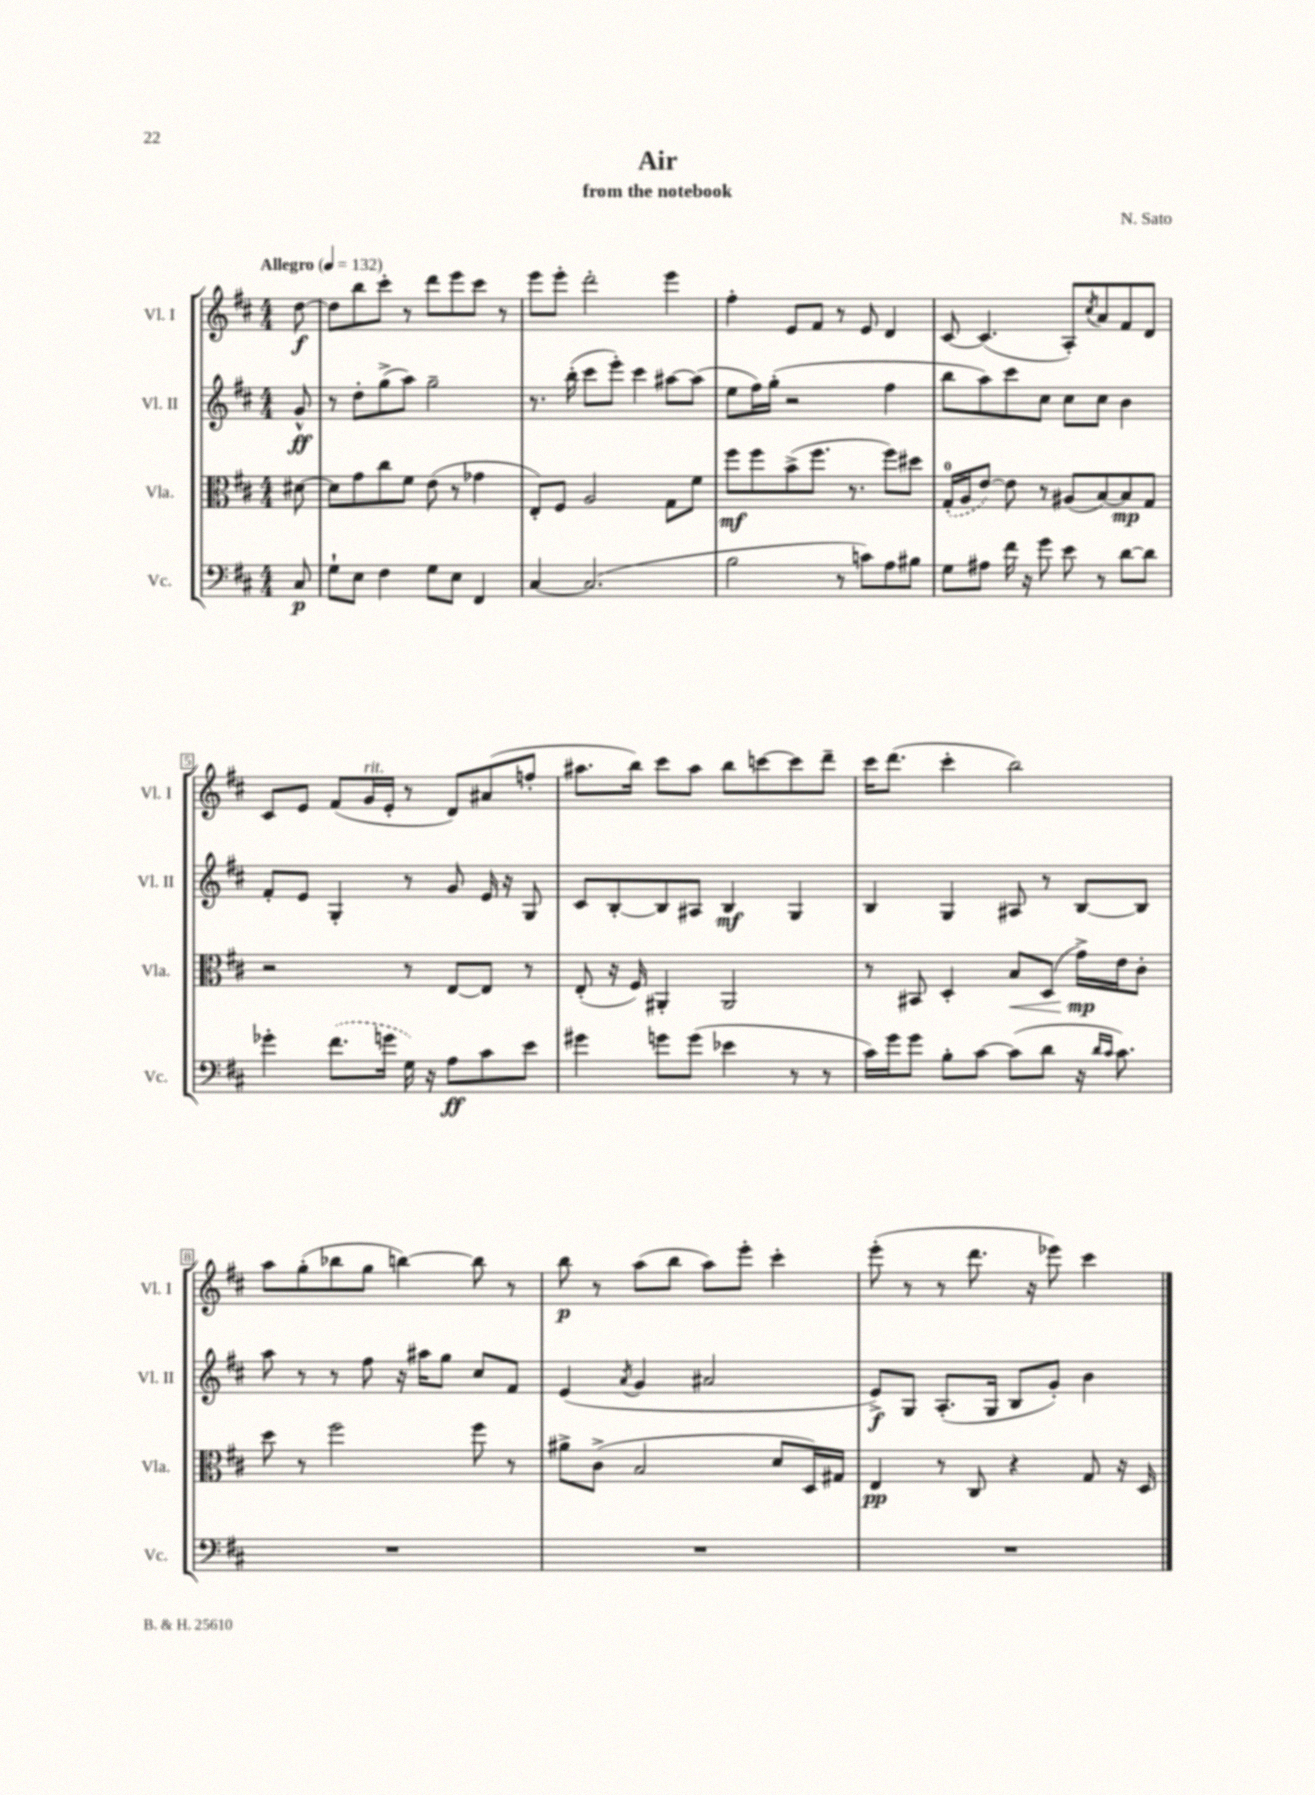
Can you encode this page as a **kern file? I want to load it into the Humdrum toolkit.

**kern	**kern	**kern	**kern
*staff4	*staff3	*staff2	*staff1
*clefF4	*clefC3	*clefG2	*clefG2
*k[f#c#]	*k[f#c#]	*k[f#c#]	*k[f#c#]
*M4/4	*M4/4	*M4/4	*M4/4
*MM132	*MM132	*MM132	*MM132
8C#	[8d#	8g^^	[8dd
=	=	=	=
8G`	8d#]	8r	8dd]
8E	8g	8dd'	8bb
4F#	8cc#	(8gg^	8ccc#'
.	8f#	8aa)	8r
8G	(8e	2gg~	8ddd
8E	8r	.	8eee
4FF#	4g-	.	8ccc#
.	.	.	8r
=	=	=	=
[4C#	8E')	8.r	8eee
.	8F#	.	8eee'
.	.	(16bb'	.
(2.C#]	2A	8ccc#	2ddd'
.	.	8eee')	.
.	.	4ccc#	.
.	8G	[8aa#	4eee
.	8f#	(8aa#]	.
=	=	=	=
2B	8ff#	8ee	4ff#'
.	8ff#	16ff#)	.
.	.	(16gg'	.
.	(8b^	2r	8e
.	8.ff#	.	8f#
8r	.	.	8r
.	8.r	.	.
8c)	.	.	8e
8A	8ff#)	4ff#	4d
8B#	8dd#	.	.
=	=	=	=
8G	(16G'	8bb	[8c#
.	16A	.	.
8A#	[8e)	8aa)	(4.c#]
16f#	8e]	8ccc#	.
16r	.	.	.
8g	8r	8cc#	.
8e	(8A#	8cc#	8A')
.	.	.	8qcc#
8r	[8B)	8cc#	8a
[8d	8B]	4b	8f#
8d]	8G	.	8d
=	=	=	=
4g-'	2r	8f#'	8c#
.	.	8e	8e
(8.f#	.	4G'	(8f#
.	.	.	16g
16g	.	.	16e'
16G)	8r	8r	8r
16r	.	.	.
8A	[8E	8g	8d)
8c#	8E]	16e	(8a#
.	.	16r	.
8e	8r	8G	8ff'
=	=	=	=
4g#	(8E'	8c#	8.aa#
.	16r	[8B'	.
.	16F#)	.	16bb)
8g	4AA#'	8B]	8ccc#
(8g	.	8A#	8aa#
4e-	2AA#	4B	8bb
.	.	.	[8ccc
8r	.	4G	8ccc]
8r	.	.	8ddd~
=	=	=	=
16c#)	8r	4B	16ccc#
16g	.	.	(8.ddd
8g	8BB#	.	.
8B'	4D'	4G	4ccc#'
[8c#	.	.	.
(8c#]	8B	8A#	2bb)
8d	(8D	8r	.
16r	16g^)	[8B	.
16qqd	.	.	.
16qqc#	.	.	.
8.c#)	16e	.	.
.	8c#'	8B]	.
=	=	=	=
1r	8dd	8aa	8aa
.	8r	8r	(8gg'
.	2ff#	8r	8bb-
.	.	8ff#	8gg
.	.	16r	[4bb)
.	.	16aa#	.
.	.	8gg	.
.	8ff#	8cc#	8bb]
.	8r	8f#	8r
=	=	=	=
1r	8a#^	(4e	8bb
.	(8c#^	.	8r
.	.	8qa	.
.	2B	4g	(8aa
.	.	.	8bb
.	.	2a#	8aa)
.	.	.	8eee'
.	8d	.	4ccc#'
.	16D)	.	.
.	16G#	.	.
=	=	=	=
1r	4E	8e^)	(8eee'
.	.	8G	8r
.	8r	(8.A'	8r
.	8C#	.	8.ddd
.	.	16G	.
.	4r	8B	.
.	.	.	16r
.	.	8g')	8eee-)
.	8G	4b	4ccc#
.	16r	.	.
.	16D	.	.
==	==	==	==
*-	*-	*-	*-
